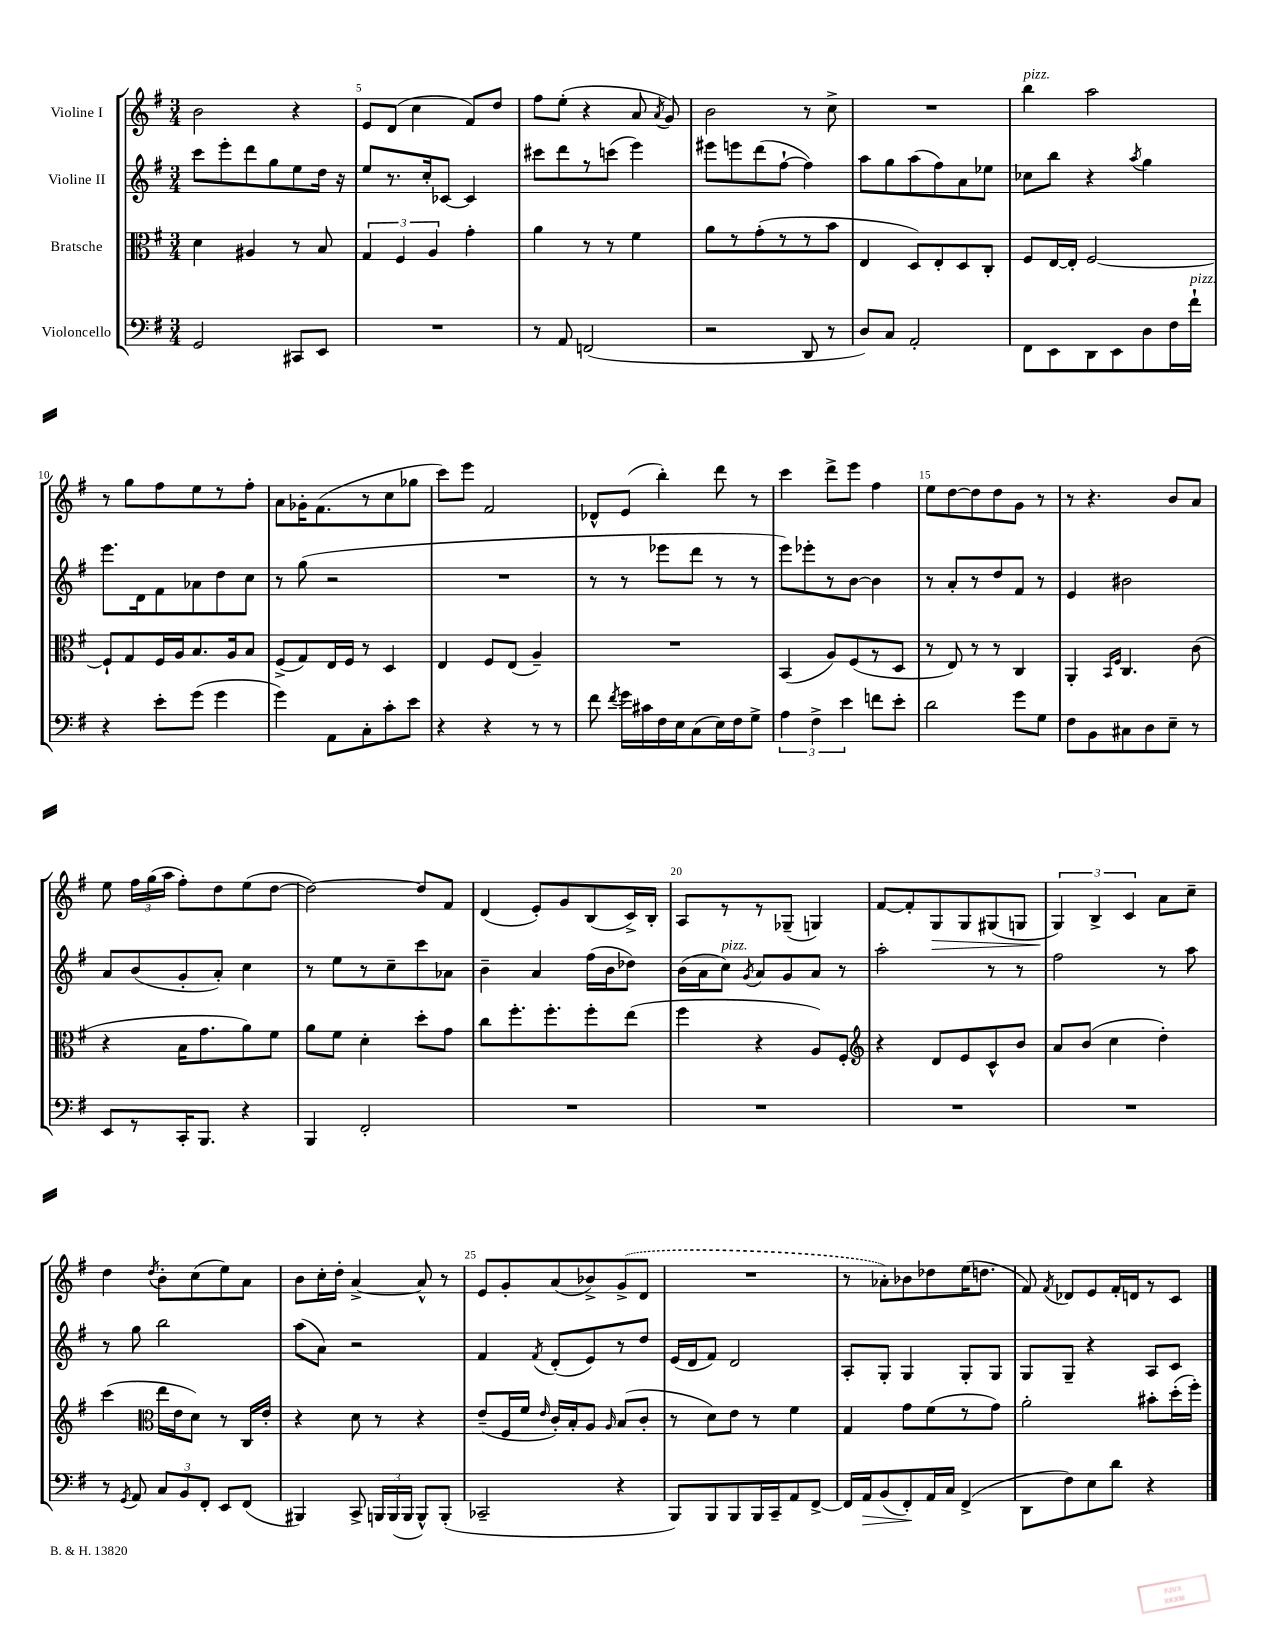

**kern	**kern	**kern	**kern
*staff4	*staff3	*staff2	*staff1
*clefF4	*clefC3	*clefG2	*clefG2
*k[f#]	*k[f#]	*k[f#]	*k[f#]
*M3/4	*M3/4	*M3/4	*M3/4
2GG	4d	8ccc	2b
.	.	8eee'	.
.	4A#	8ddd	.
.	.	8gg	.
8CC#	8r	8ee	4r
8EE	8B	16dd	.
.	.	16r	.
=	=	=	=
2.r	6G	8ee	8e
.	.	8.r	(8d
.	6F#	.	.
.	.	.	4cc
.	.	16cc'	.
.	6A	.	.
.	.	[8c-	.
.	4g'	4c-]	8f#)
.	.	.	8dd
=	=	=	=
8r	4a	8ccc#	8ff#
8AA	.	8ddd	(8ee'
(2FF	8r	8r	4r
.	8r	(8ccc	.
.	4f#	4eee)	8a
.	.	.	8qa
.	.	.	8g)
=	=	=	=
2r	8a	8eee#	2b
.	8r	8eee	.
.	(8g'	(8ddd	.
.	8r	[8ff#`	.
8DD	8r	4ff#])	8r
8r	8b	.	8cc^
=	=	=	=
8D)	4E	8aa	2.r
8C	.	8gg	.
2AA'	8D)	(8aa	.
.	8E'	8ff#)	.
.	8D	8a	.
.	8C'	8ee-	.
=	=	=	=
8FF#	8F#	8cc-	4bb
8EE	[16E	8bb	.
.	16E']	.	.
8DD	[2F#	4r	2aa
8EE	.	.	.
.	.	8qaa	.
8D	.	4gg	.
16F#	.	.	.
16f#`	.	.	.
=	=	=	=
4r	8F#`]	8.eee	8r
.	8G	.	8gg
.	.	16d	.
8e'	16F#	8f#	8ff#
.	16A	.	.
(8g	8.B	8a-	8ee
4g	.	8dd	8r
.	16A	.	.
.	8B	8cc	8ff#'
=	=	=	=
4g)	(8F#^	8r	8a
.	8G)	(8gg	16g-'
.	.	.	(8.f#
8AA	16E	2r	.
.	16F#	.	.
8C'	8r	.	8r
8c'	4D	.	8cc
8e	.	.	8gg-
=	=	=	=
4r	4E	2.r	8ccc)
.	.	.	8eee
4r	8F#	.	2f#
.	(8E	.	.
8r	4A~)	.	.
8r	.	.	.
=	=	=	=
8f#	2.r	8r	8d-^^
8qf#	.	.	.
16g	.	8r	(8e
16c#	.	.	.
16F#	.	8eee-	4bb')
16E	.	.	.
(8C	.	8ddd	.
16E)	.	8r	8ddd
16F#	.	.	.
8G^	.	8r	8r
=	=	=	=
6A	(4BB	8eee)	4ccc
.	.	8eee-'	.
6F#^	.	.	.
.	8A)	8r	8ddd^
6e	.	.	.
.	(8F#	[8b	8eee
8f	8r	4b]	4ff#
8e'	8D	.	.
=	=	=	=
2d	8r	8r	8ee
.	8E)	8a'	[8dd
.	8r	8r	8dd]
.	8r	8dd	8dd
8g	4C	8f#	8g
8G	.	8r	8r
=	=	=	=
8F#	4AA'	4e	8r
8BB	.	.	4.r
.	16qqBB	.	.
.	16qqF#	.	.
8C#	4.C	2b#	.
8D	.	.	.
8E~	.	.	8b
8r	(8c	.	8a
=	=	=	=
8EE	4r	8a	8ee
8r	.	(8b	24ff#
.	.	.	(24gg
.	.	.	24aa
16CC'	16B	8g'	8ff#')
8.BBB	8.g	.	.
.	.	8a')	8dd
4r	8a)	4cc	(8ee
.	8f#	.	[8dd
=	=	=	=
4BBB	8a	8r	2dd_)
.	8f#	8ee	.
2FF#'	4d'	8r	.
.	.	8cc~	.
.	8dd'	8ccc	8dd]
.	8g	8a-	8f#
=	=	=	=
2.r	8cc	4b~	(4d
.	8.ff#'	.	.
.	.	4a	8e')
.	8.ff#'	.	.
.	.	.	8g
.	8ff#'	(16ff#	(8B
.	.	16b	.
.	(8ee	8dd-)	16c^)
.	.	.	16B'
=	=	=	=
2.r	4ff#	(16b	8A
.	.	16a	.
.	.	8cc)	8r
.	.	8qg	.
.	4r	8a	8r
.	.	8g	(8G-~
.	8A)	8a	4G)
.	8F#'	8r	.
=	=	=	=
*	*clefG2	*	*
2.r	4r	2aa'	[8f#
.	.	.	8f#']
.	8d	.	8G
.	8e	.	8G
.	8c^^	8r	(8G#
.	8b	8r	8G
=	=	=	=
2.r	8a	2ff#	6G)
.	(8b	.	.
.	.	.	6B^
.	4cc	.	.
.	.	.	6c
.	4dd')	8r	8a
.	.	8aa	8cc~
=	=	=	=
8r	(4ccc	8r	4dd
8qGG	.	.	.
8AA	.	8gg	.
*	*clefC3	*	*
.	.	.	8qdd
12C	16ee	2bb	8b'
.	16e	.	.
12BB	.	.	.
.	8d)	.	(8cc
12FF#'	.	.	.
8EE	8r	.	8ee)
(8FF#	16C	.	8a
.	16e'	.	.
=	=	=	=
4BBB#)	4r	(8aa	8b
.	.	8a)	16cc'
.	.	.	16dd'
8CC^	8d	2r	[4a^
24BBB	8r	.	.
(24BBB	.	.	.
24BBB	.	.	.
8BBB^^)	4r	.	8a^^]
(8BBB'	.	.	8r
=	=	=	=
2CC-~	(8e~	4f#	8e
.	16F#	.	8g'
.	16f#	.	.
.	16qqe	8qf#	.
.	16c')	(8d'	(8a
.	16B'	.	.
.	8A	8e)	8b-^)
.	16qqA	.	.
4r	(8B	8r	(8g^
.	8c'	8dd	8d
=	=	=	=
8BBB)	8r	(16e	2.r
.	.	16d	.
8BBB	8d)	8f#)	.
8BBB	8e	2d	.
16BBB	8r	.	.
16CC~	.	.	.
8AA	4f#	.	.
[8FF#^	.	.	.
=	=	=	=
16FF#]	4G	8A'	8r
16AA	.	.	.
(8BB	.	8G'	8a-')
8FF#')	8g	4G	8b-
16AA	(8f#	.	8dd-
16C	.	.	.
(4FF#^	8r	8G'	(16ee
.	.	.	8.dd
.	8g)	8G	.
=	=	=	=
8DD	2a'	8G	8f#)
.	.	.	8qf#
8F#)	.	8G~	8d-
8E	.	4r	8e
8d	.	.	16f#'
.	.	.	16d
4r	8b#'	8A	8r
.	(16dd'	8c	8c
.	16ff#')	.	.
==	==	==	==
*-	*-	*-	*-
